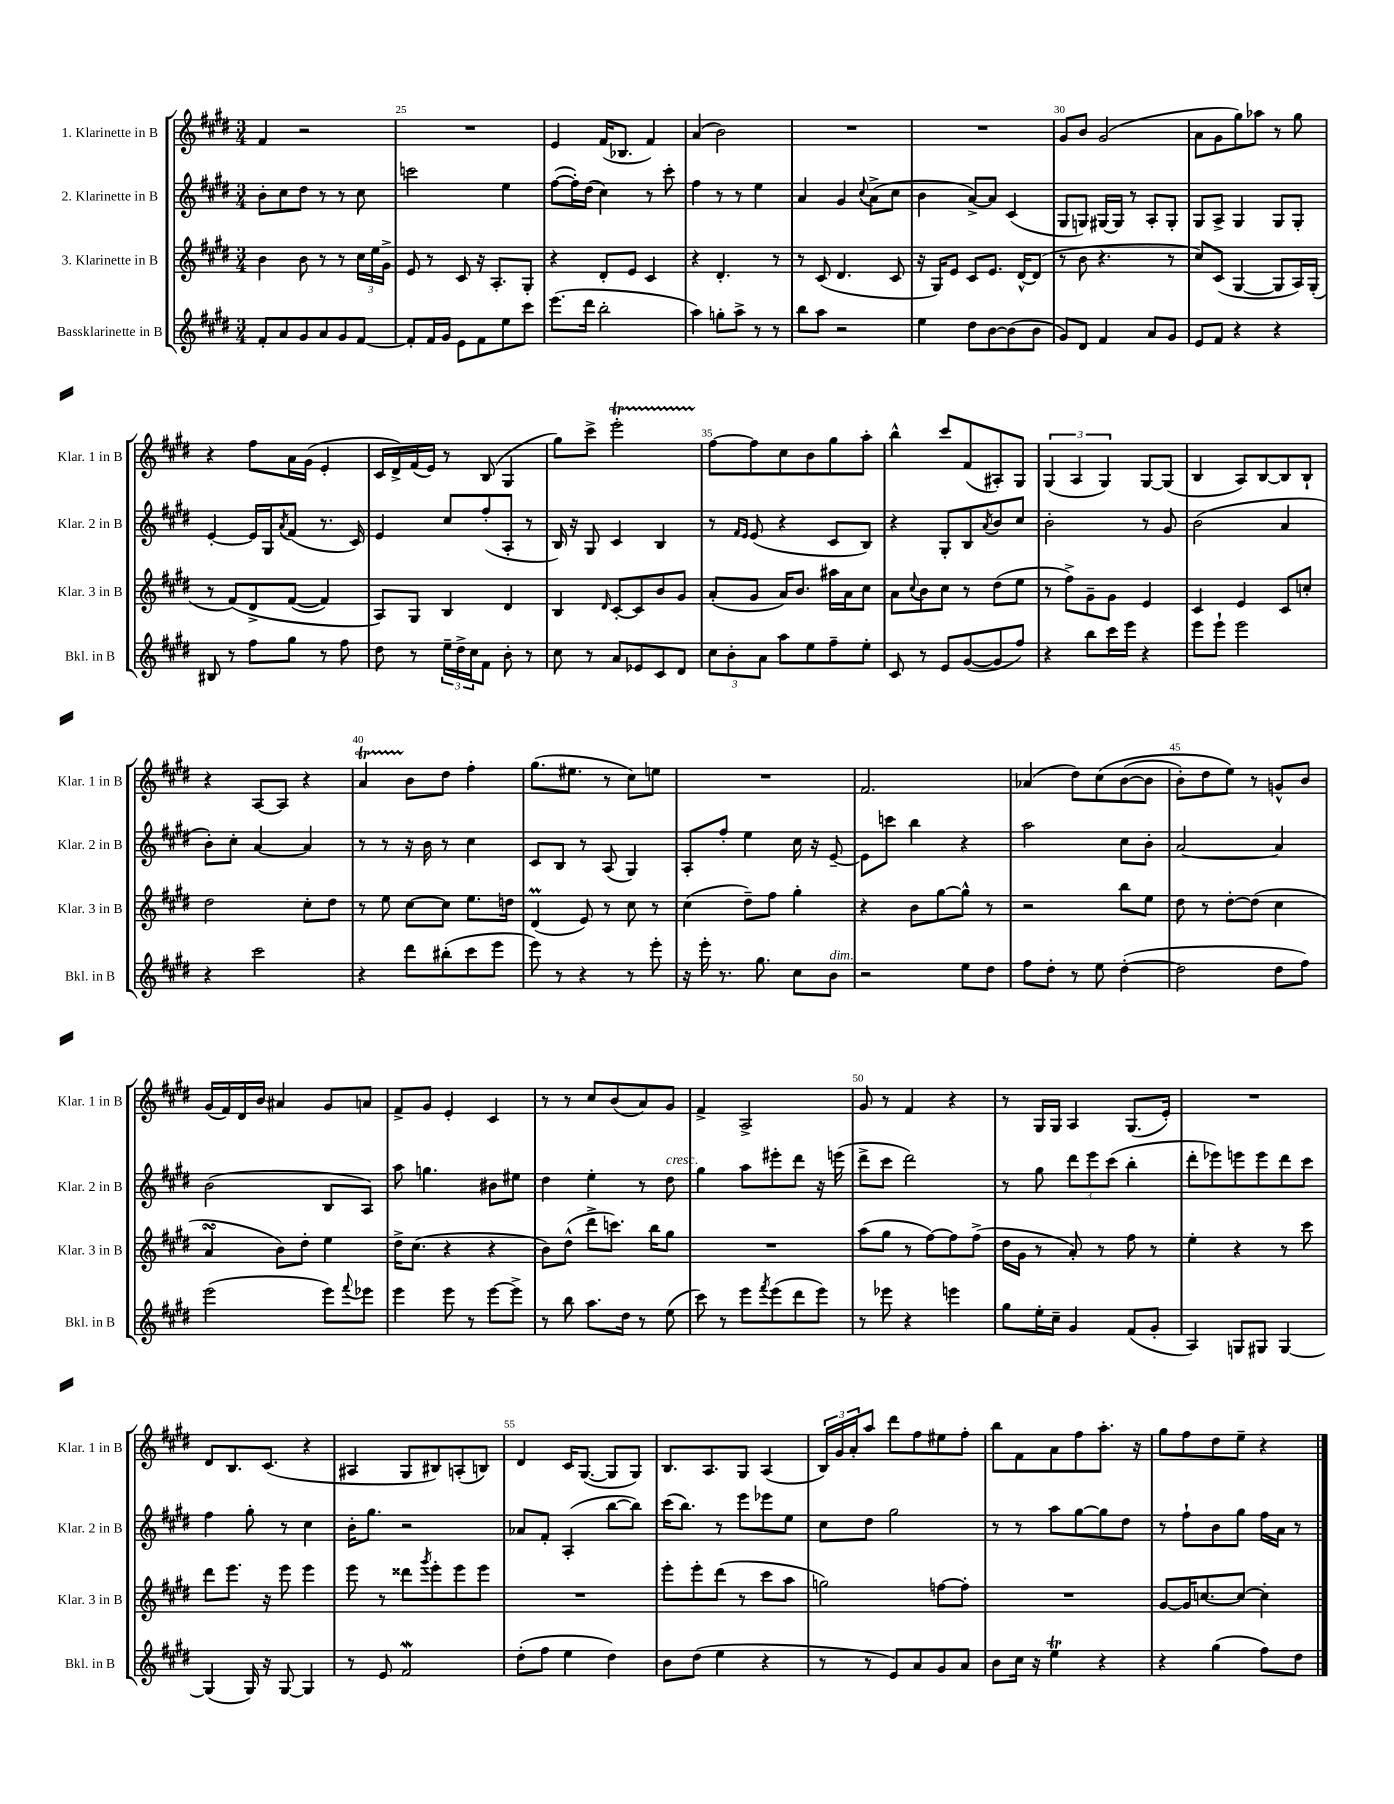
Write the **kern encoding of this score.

**kern	**kern	**kern	**kern
*staff4	*staff3	*staff2	*staff1
*clefG2	*clefG2	*clefG2	*clefG2
*k[f#c#g#d#]	*k[f#c#g#d#]	*k[f#c#g#d#]	*k[f#c#g#d#]
*M3/4	*M3/4	*M3/4	*M3/4
8f#'/L	4b\	8b'\L	4f#/
8a/	.	8cc#\	.
8g#/	8b\	8dd#\J	2r
8a/	8r	8r	.
8g#/	8r	8r	.
[8f#/J	24cc#\LL	8cc#\	.
.	24ee\	.	.
.	24g#^\JJ	.	.
=	=	=	=
8f#'/]L	8e/	2ccc\	2.r
16f#/L	8r	.	.
16g#/JJ	.	.	.
8e\L	8c#/	.	.
8f#\	16r	.	.
.	8.A'/L	.	.
8ee\	.	4ee\	.
8ccc#\J	8G#'/J	.	.
=	=	=	=
(8.eee\L	4r	([8ff#\L	4e/
.	.	16ff#'\]L)	.
16ddd#\Jk	.	(16dd#\JJ	.
2bb'\	8d#'/L	4cc#\)	(16f#/LK
.	.	.	8.B-/J
.	8e/J	.	.
.	4c#/	8r	4f#/)
.	.	8ccc#'\	.
=	=	=	=
4aa\)	4r	4ff#\	(4a/
8gg'\L	4.d#'/	8r	2b\)
8aa^\J	.	8r	.
8r	.	4ee\	.
8r	8r	.	.
=	=	=	=
8bb\L	8r	4a/	2.r
8aa\J	(8c#/	.	.
2r	4.d#/	4g#/	.
.	.	8qqcc#/	.
.	.	(8a^\L	.
.	8c#/	8cc#\J	.
=	=	=	=
4ee\	16r	4b\	2.r
.	16G#/LK)	.	.
.	8e/J	.	.
8dd#\L	8c#/L	[8a^/L)	.
[8b\	8.e/J	8a/]J	.
(8b\]	.	(4c#/	.
.	[16d#^^/LK	.	.
8b\J	(8d#/]J	.	.
=	=	=	=
8g#/L)	8r	8G#/L	8g#/L
8d#/J	8b\	8G/J)	8b/J
4f#/	4.r	[16G#/LL	(2g#/
.	.	16G#/]JJ	.
.	.	8r	.
8a/L	.	8A'/L	.
8g#/J	8r	8G#'/J	.
=	=	=	=
8e/L	8cc#/L)	8G#/L	8a\L
8f#/J	(8c#/J	8A^/J	8g#\
4r	[4G#/	4G#/	8gg#\)
.	.	.	8aa-\J
4r	8G#/]L	8G#/L	8r
.	16A/L)	8G#'/J	8gg#\
.	(16G#'/JJ	.	.
=	=	=	=
8B#/	8r	[4e'/	4r
8r	&(8f#/L)	.	.
8ff#\L	8d#^/	16e/]LL	8ff#\L
.	.	16G#/J	.
.	.	8qa/	.
8gg#\J	([8f#/J	(8f#/J	16a\L
.	.	.	(16g#\JJ
8r	4f#/])	8.r	4e'/
8ff#\	.	.	.
.	.	16c#/)	.
=	=	=	=
8dd#\	8A/L&)	4e/	16c#/LL
.	.	.	16d#^/)
8r	8G#/J	.	(16f#/
.	.	.	16e/JJ)
24ee~\LL	4B/	8cc#/L	8r
24dd#^\	.	.	.
24cc#\J	.	.	.
8f#\J	.	(8ff#'/	(8B/
8b'\	4d#/	8A'/J	4G#/
8r	.	8r	.
=	=	=	=
8cc#\	4B/	16B/)	8gg#\L)
.	.	16r	.
8r	.	8G#/	8ccc#^\J
.	16qqd#/	.	.
8a/L	[8c#'/L	4c#/	2eee'\
8e-/	8c#/]	.	.
8c#/	8b/	4B/	.
8d#/J	8g#/J	.	.
=	=	=	=
12cc#\L	(8a'/L	8r	[8ff#\L
12b'\	.	.	.
.	.	16qqf#/LL	.
.	.	16qqe/JJ	.
.	8g#/J	(8e/	8ff#\]
12a\J	.	.	.
8aa\L	16a/LK)	4r	8cc#\
.	8.b/J	.	.
8ee\	.	.	8b\
8ff#~\	16aa#\LL	8c#/L	8gg#\
.	16a\J	.	.
8ee'\J	8cc#\J	8B/J)	8aa'\J
=	=	=	=
8c#/	8a\L	4r	4bb^^\
.	8qqcc#/	.	.
8r	8b\	.	.
8e/L	8cc#\J	8G#'/L	8ccc#/L
([8g#/	8r	8B/	(8f#/
.	.	8qa/	.
8g#/]	(8dd#\L	8b/	8A#'/)
8ff#/J)	8ee\J	8cc#/J	8G#/J
=	=	=	=
4r	8r	2b'\	(6G#/
.	8ff#^\L)	.	.
.	.	.	6A/
8bb\L	8g#~\	.	.
.	.	.	6G#/)
16ccc#\L	8g#\J	.	.
16eee\JJ	.	.	.
4r	4e/	8r	[8G#/L
.	.	8g#/	(8G#/]J
=	=	=	=
8eee\L	4c#/	(2b\	4B/
8eee`\J	.	.	.
2eee\	4e/	.	8A/L)
.	.	.	[8B/
.	8c#/L	4a/	8B/]
.	8cc'/J	.	8B`/J
=	=	=	=
4r	2dd#\	8b'\L)	4r
.	.	8cc#'\J	.
2ccc#\	.	[4a/	[8A/L
.	.	.	8A/]J
.	8cc#'\L	4a/]	4r
.	8dd#\J	.	.
=	=	=	=
4r	8r	8r	4a/
.	8ee\	8r	.
8ddd#\L	[8cc#\L	16r	8b\L
.	.	16b\	.
(8bb#'\	8cc#\]J	8r	8dd#\J
8ccc#\	8.ee\L	4cc#\	4ff#'\
8eee\J	.	.	.
.	16dd\Jk	.	.
=	=	=	=
8eee\)	(4d#/	8c#/L	(8.gg#\L
8r	.	8B/J	.
.	.	.	8.ee#\J
4r	8e/)	8r	.
.	8r	(8A/	8r
8r	8cc#\	4G#/)	8cc#\L)
8eee'\	8r	.	8ee\J
=	=	=	=
16r	(4cc#\	8A'/L	2.r
16eee'\	.	.	.
8.r	.	8ff#'/J	.
.	8dd#~\L)	4ee\	.
8.gg#\	.	.	.
.	8ff#\J	.	.
8cc#\L	4gg#'\	16cc#\	.
.	.	16r	.
8b\J	.	[8e~/	.
=	=	=	=
2r	4r	8e\]L	2.f#/
.	.	8ccc\J	.
.	8b\L	4bb\	.
.	[8gg#\	.	.
8ee\L	8gg#^^\]J	4r	.
8dd#\J	8r	.	.
=	=	=	=
8ff#\L	2r	2aa\	(4a-/
8dd#'\J	.	.	.
8r	.	.	8dd#\L)
8ee\	.	.	&(8cc#\
([4dd#'\	8bb\L	8cc#\L	([8b\
.	8ee\J	8b'\J	8b\]J
=	=	=	=
2dd#\]	8dd#\	[2a/	8b'\L)
.	8r	.	8dd#\
.	[8dd#'\L	.	8ee\J&)
.	(8dd#\]J	.	8r
8dd#\L	4cc#\	4a/]	8g^^/L
8ff#\J)	.	.	8b/J
=	=	=	=
(2eee\	4a/	(2b\	(16g#/LL
.	.	.	16f#/)
.	.	.	16d#/
.	.	.	16b/JJ
.	8b\L)	.	4a#/
.	8dd#'\J	.	.
8eee\L)	4ee\	8B/L	8g#/L
8qqfff#/	.	.	.
8eee-\J	.	8A/J)	8a/J
=	=	=	=
4eee\	16dd#^\LK	8aa\	8f#^/L
.	(8.cc#\J	.	.
.	.	4.gg\	8g#/J
8eee\	4r	.	4e'/
8r	.	.	.
[8eee\L	4r	8b#\L	4c#/
8eee^\]J	.	8ee#\J	.
=	=	=	=
8r	8b\L)	4dd#\	8r
8bb\	(8dd#^^\J	.	8r
8.aa\L	8ddd#^\L	4ee'\	8cc#/L
.	8.ccc\J)	.	(8b/
16dd#\Jk	.	.	.
8r	.	8r	8a/)
.	16bb\LK	.	.
(8ee\	8gg#\J	8dd#\	8g#/J
=	=	=	=
8ccc#\)	2.r	4gg#\	4f#^/
8r	.	.	.
8eee\L	.	8aa\L	2A^/
8qfff#/	.	.	.
(8eee\	.	8eee#'\	.
8ddd#\	.	8ddd#\J	.
8eee\J)	.	16r	.
.	.	(16eee\	.
=	=	=	=
8r	(8aa\L	8ddd#^\L	8g#/
8eee-\	8gg#\J	8ccc#\J	8r
4r	8r	2ddd#\)	4f#/
.	[8ff#\L)	.	.
4eee\	8ff#\]	.	4r
.	(8ff#^\J	.	.
=	=	=	=
8gg#\L	16dd#\LL	8r	8r
.	16g#\JJ	.	.
16ee'\L	8r	8gg#\	16G#/LL
16cc#~\JJ	.	.	16G#/JJ
4g#/	8a'/)	12ddd#\L	4A/
.	.	12eee\	.
.	8r	.	.
.	.	(12ccc#\J	.
(8f#/L	8ff#\	4bb'\	(8.G#/L
8g#'/J	8r	.	.
.	.	.	16e'/Jk)
=	=	=	=
4A/)	4ee'\	8ddd#'\L	2.r
.	.	8eee-\)	.
8G/L	4r	8eee\	.
8G#/J	.	8eee\	.
[4G#/	8r	8ddd#\	.
.	8ccc#\	8ccc#\J	.
=	=	=	=
(4G#/]	8ddd#\L	4ff#\	8d#/L
.	8.eee\J	.	8.B/
16G#/)	.	8gg#'\	.
16r	16r	.	(8.c#/J
[8G#/	8eee\	8r	.
4G#/]	4eee\	4cc#\	4r
=	=	=	=
8r	8eee\	16b'\LK	4A#/
.	.	8.gg#\J	.
8e/	8r	.	.
2f#/	8ddd##\L	2r	8G#/L
.	8qggg#/	.	.
.	8eee'\	.	8B#/)
.	8eee\	.	(8A'/
.	8eee\J	.	8B/J)
=	=	=	=
(8dd#'\L	2.r	8a-/L	4d#/
8ff#\J	.	8f#'/J	.
4ee\	.	(4A'/	16c#/LK
.	.	.	([8.G#/J
4dd#\)	.	[8bb\L	8G#/]L
.	.	8bb\]J)	8G#/J)
=	=	=	=
8b\L	8eee'\L	(16ccc#\LK	8.B/L
.	.	8.bb\J)	.
(8dd#\J	8eee'\	.	.
.	.	.	8.A/
4ee\	(8ddd#\J	8r	.
.	8r	8eee\L	8G#/J
4r	8ccc#\L	8eee-\	(4A/
.	8aa\J	8ee\J	.
=	=	=	=
8r	2gg\)	8cc#\L	24B/LL)
.	.	.	24g#/
.	.	.	24a'/J
8r	.	8dd#\J	8aa/J
8e/L)	.	2gg#\	8ddd#\L
8a/	.	.	8ff#\
8g#/	[8ff\L	.	8ee#\
8a/J	8ff'\]J	.	8ff#'\J
=	=	=	=
8b\L	2.r	8r	8bb\L
16cc#\Jk	.	8r	8f#\
16r	.	.	.
4ee\	.	8aa\L	8a\
.	.	[8gg#\	8ff#\
4r	.	8gg#\]	8.aa'\J
.	.	8dd#\J	.
.	.	.	16r
=	=	=	=
4r	[8g#/L	8r	8gg#\L
.	16g#/]K	8ff#`\L	8ff#\
.	[8.cc/	.	.
(4gg#\	.	8b\	8dd#\
.	8cc/_J	8gg#\J	8ee~\J
8ff#\L)	4cc'\]	16ff#\LL	4r
.	.	16a\JJ	.
8dd#\J	.	8r	.
==	==	==	==
*-	*-	*-	*-
